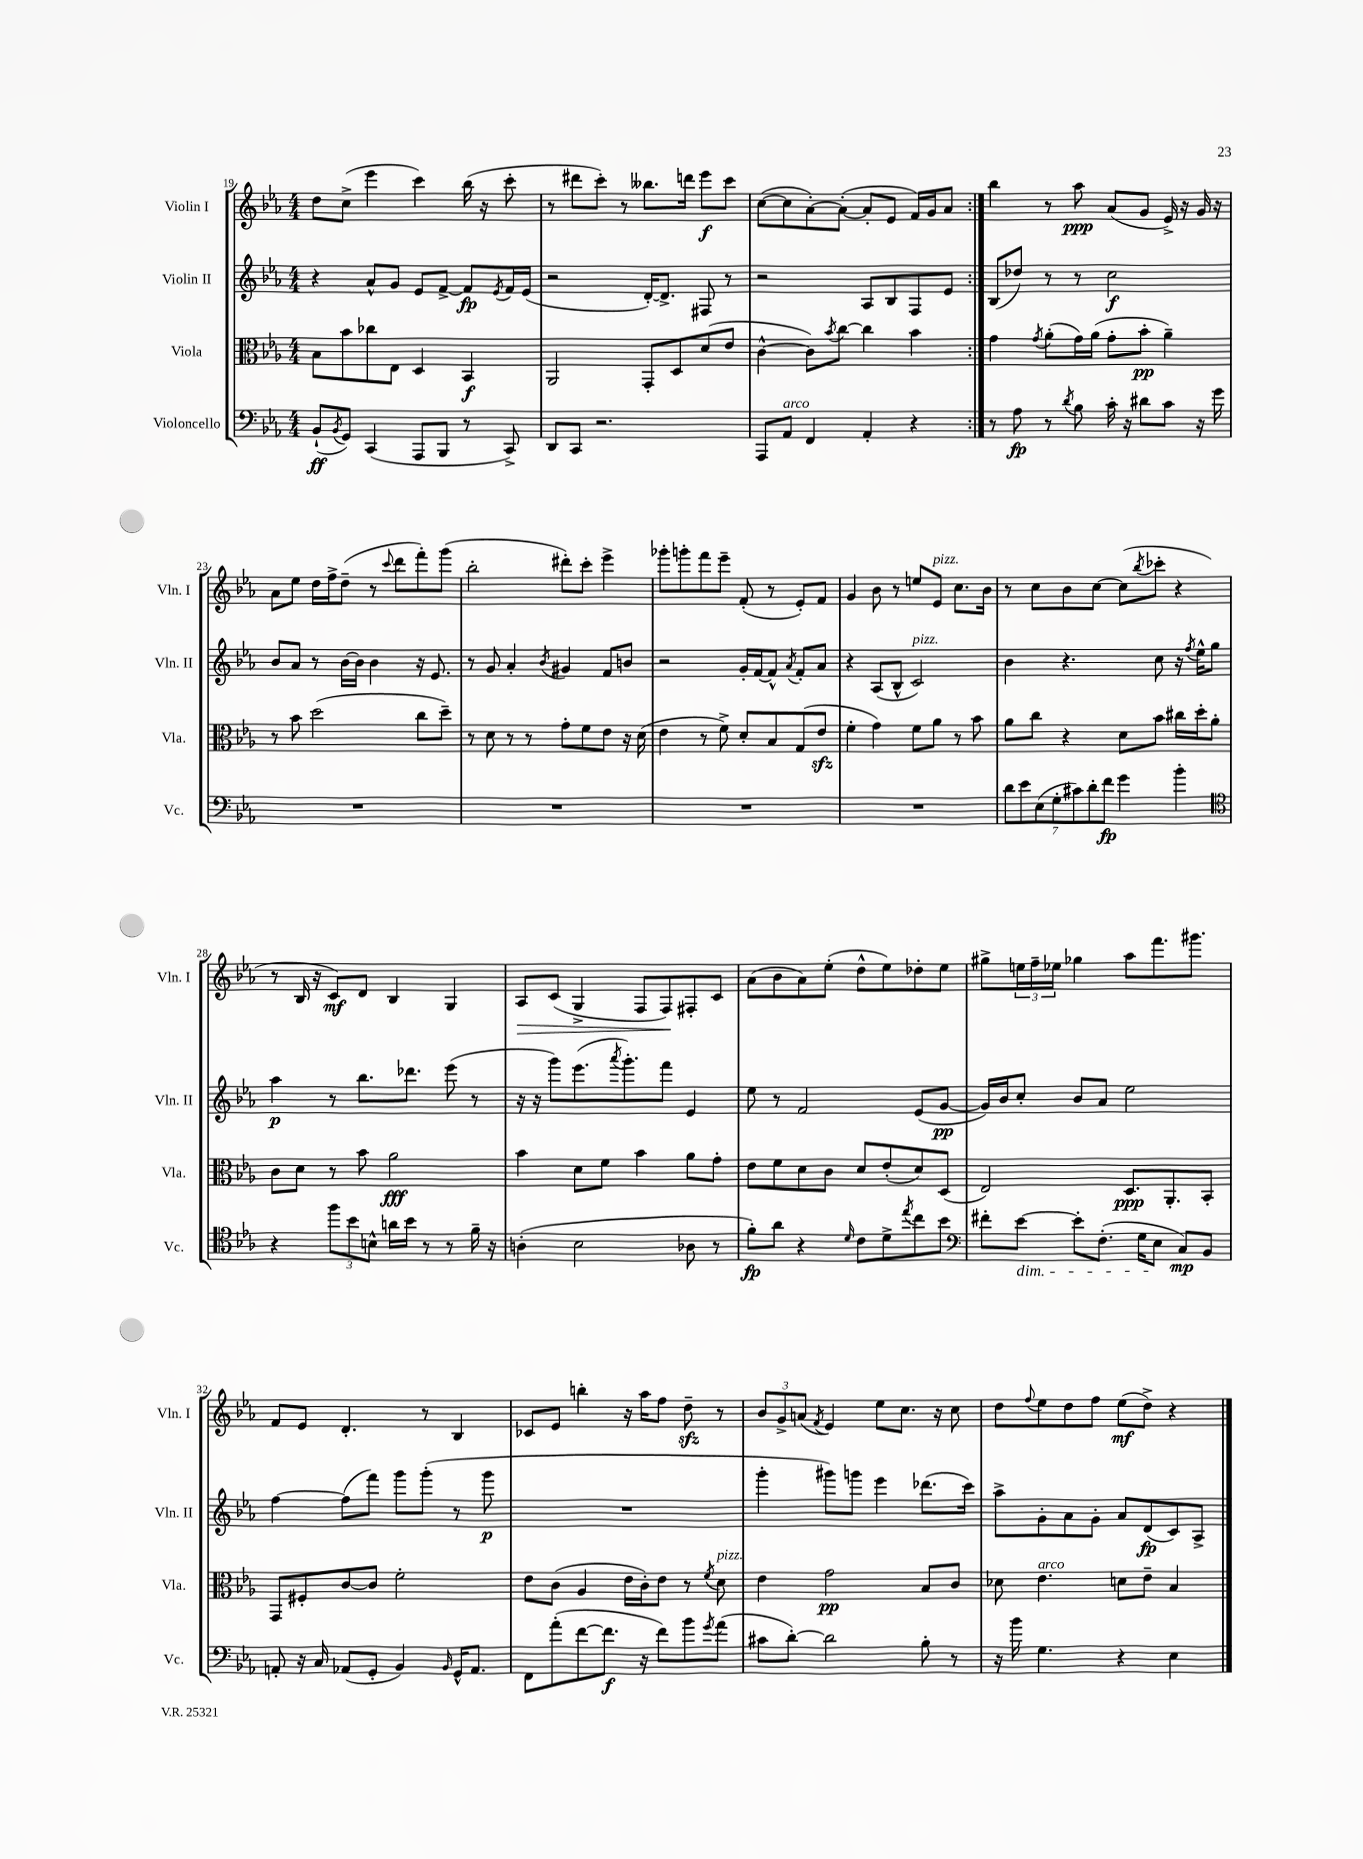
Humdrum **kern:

**kern	**kern	**kern	**kern
*staff4	*staff3	*staff2	*staff1
*clefF4	*clefC3	*clefG2	*clefG2
*k[b-e-a-]	*k[b-e-a-]	*k[b-e-a-]	*k[b-e-a-]
*M4/4	*M4/4	*M4/4	*M4/4
(8BB-`	8B-	4r	8dd
8qBB-	.	.	.
8GG)	8b-	.	(8cc^
(4CC	8cc-	8a-^^	4eee-
.	8E-	8g	.
8AAA-	4D	8e-	4ccc)
8BBB-	.	[8f^	.
8r	4BB-	8f]	(16bb-
.	.	.	16r
.	.	8qe-	.
8CC^)	.	16f	8ccc'
.	.	(16e-	.
=	=	=	=
8DD	2AA-	2r	8r
8CC	.	.	8ddd#
2.r	.	.	8ccc')
.	.	.	8r
.	8GG'	[16d')	8.bb--
.	.	8.d^]	.
.	8D	.	.
.	.	.	16ddd
.	(8d	8F#	8eee-
.	8e-	8r	8ccc
=	=	=	=
8AAA-	[4c^^	2r	([8cc
8AA-	.	.	8cc]
4FF	8c])	.	[8a-')
.	8qb-	.	.
.	[8cc	.	(8a-'_
4AA-'	4cc]	8A-	8a-']
.	.	8B-	8e-
4r	4b-	8F	16f)
.	.	.	16g
.	.	8e-	8a-
=:|!	=:|!	=:|!	=:|!
8r	4g	(8B-	4bb-
8A-	.	8dd-)	.
.	8qg	.	.
8r	(8a-'	8r	8r
8qd	.	.	.
8B-	16g)	8r	8aa-
.	(16a-	.	.
16c'	8g'	2cc	(8a-
16r	.	.	.
8d#	8b-'	.	8g
8c	4a-~)	.	16e-^)
.	.	.	16r
16r	.	.	16g
16g	.	.	16r
=	=	=	=
1r	8r	8b-	8a-
.	8b-	8a-	8ee-
.	(2dd	8r	16dd
.	.	.	16ff^
.	.	[16b-	(8dd~
.	.	16b-]	.
.	.	4b-	8r
.	.	.	8qqccc
.	.	.	8ddd
.	8cc	16r	8fff')
.	.	8.e-	.
.	8dd~)	.	(8ggg
=	=	=	=
1r	8r	8r	2bb-'
.	8d	8g	.
.	8r	4a-'	.
.	8r	.	.
.	.	8qb-	.
.	8g'	4g#	8ddd#')
.	8f	.	8ccc'
.	8e-	8f	4eee-^
.	16r	8b	.
.	(16d	.	.
=	=	=	=
1r	4e-	2r	8ggg-'
.	.	.	8ggg'
.	8r	.	8fff
.	8f^)	.	8eee-~
.	8d'	16g'	(8f'
.	.	[16f	.
.	8B-	8f^^]	8r
.	.	8qa-	.
.	(8G	8f'	8e-')
.	8e-	8a-	8f
=	=	=	=
1r	4f'	4r	4g
.	4g)	(8A-	8b-
.	.	8B-^^	8r
.	8f	2c)	8ee
.	8a-	.	8e-
.	8r	.	8.cc
.	8b-	.	.
.	.	.	16b-
=	=	=	=
14d	8a-	4b-	8r
14e-	.	.	.
.	8cc	.	8cc
(14E-	.	.	.
14G'	.	.	.
.	4r	4.r	8b-
14c#)	.	.	.
14d'	.	.	.
.	.	.	[8cc
14f	.	.	.
4g	8d	.	(8cc]
.	.	.	8qbb-
.	8b-	8cc	8ccc-'
4b-'	16cc#	16r	4r
.	.	8qff	.
.	16dd'	16ee-^^	.
.	8a-'	8gg	.
=	=	=	=
*clefC4	*	*	*
4r	8c	4aa-	8r
.	8d	.	16B-
.	.	.	16r
12ff	8r	8r	8c)
12b-	.	.	.
.	8b-	8.bb-	8d
12B^^	.	.	.
16a	2a-	.	4B-
16b-	.	8.ddd-	.
8r	.	.	.
8r	.	(8eee-	4G
16f~	.	8r	.
16r	.	.	.
=	=	=	=
(4A'	4b-	16r	8A-
.	.	16r	.
.	.	8ggg)	(8c
2B-	8d	(8.eee-	4G^
.	8f	.	.
.	.	8qaaa-	.
.	.	8.ggg')	.
.	4b-	.	8F
.	.	8fff	8F)
8A-	8a-	4e-	8F#'
8r	8g'	.	8c
=	=	=	=
8f')	8e-	8ee-	(8a-
8a-	8f	8r	8b-
4r	8d	2f	8a-)
.	8c	.	(8ee-'
16qqd	.	.	.
8c	8d	.	8dd^^
8d^	(8e-'	.	8ee-)
8qee-	.	.	.
8cc	8d)	(8e-	8dd-'
8b-	(8D	[8g	8ee-
=	=	=	=
*clefF4	*	*	*
8f#'	2E-)	16g])	8gg#^
.	.	16b-	.
[8e-	.	8cc'	24ee
.	.	.	24ff~
.	.	.	24ee-
8e-']	.	8b-	4gg-
(8.F'	.	8a-	.
.	8.D	2ee-	8aa-
16G	.	.	.
8E-	.	.	8.fff
.	8.AA-'	.	.
8C)	.	.	.
.	.	.	8.ggg#
8BB-	8BB-'	.	.
=	=	=	=
8AA'	8GG	[4ff	8f
16r	8F#'	.	8e-
16C	.	.	.
(8AA-	[8c	(8ff]	4.d'
8GG'	8c]	8fff)	.
4BB-)	2f'	8ggg	.
.	.	(8ggg'	8r
16qqBB-	.	.	.
16GG^^	.	8r	4B-
8.AA-	.	.	.
.	.	8ggg	.
=	=	=	=
8FF	8e-	1r	8c-
(8a-'	(8c	.	8e-
[8f	4A-	.	4bb'
8.f]	.	.	.
.	16e-	.	16r
16r	16c')	.	16aa-
8f)	8e-	.	8ff
8b-	8r	.	8dd~
8qg	8qf	.	.
(8a-	8d	.	8r
=	=	=	=
8c#	4e-	4ggg'	12b-
.	.	.	12g^
[8d')	.	.	.
.	.	.	(12a
.	.	.	8qf
2d]	2g	8ggg#)	4e-)
.	.	8ggg	.
.	.	4eee-	8ee-
.	.	.	8.cc
8B-'	8B-	(8.ddd-	.
.	.	.	16r
8r	8c	.	8cc
.	.	16ccc)	.
=	=	=	=
16r	8d-	8aa-^	8dd
16b-	.	.	.
.	.	.	8qqff
4.G	4.e-	8g'	8ee-
.	.	8a-	8dd
.	.	8g'	8ff
4r	8d	8a-	(8ee-
.	8e-~	(8d	8dd^)
4E-	4B-	8c)	4r
.	.	8A-^	.
==	==	==	==
*-	*-	*-	*-
